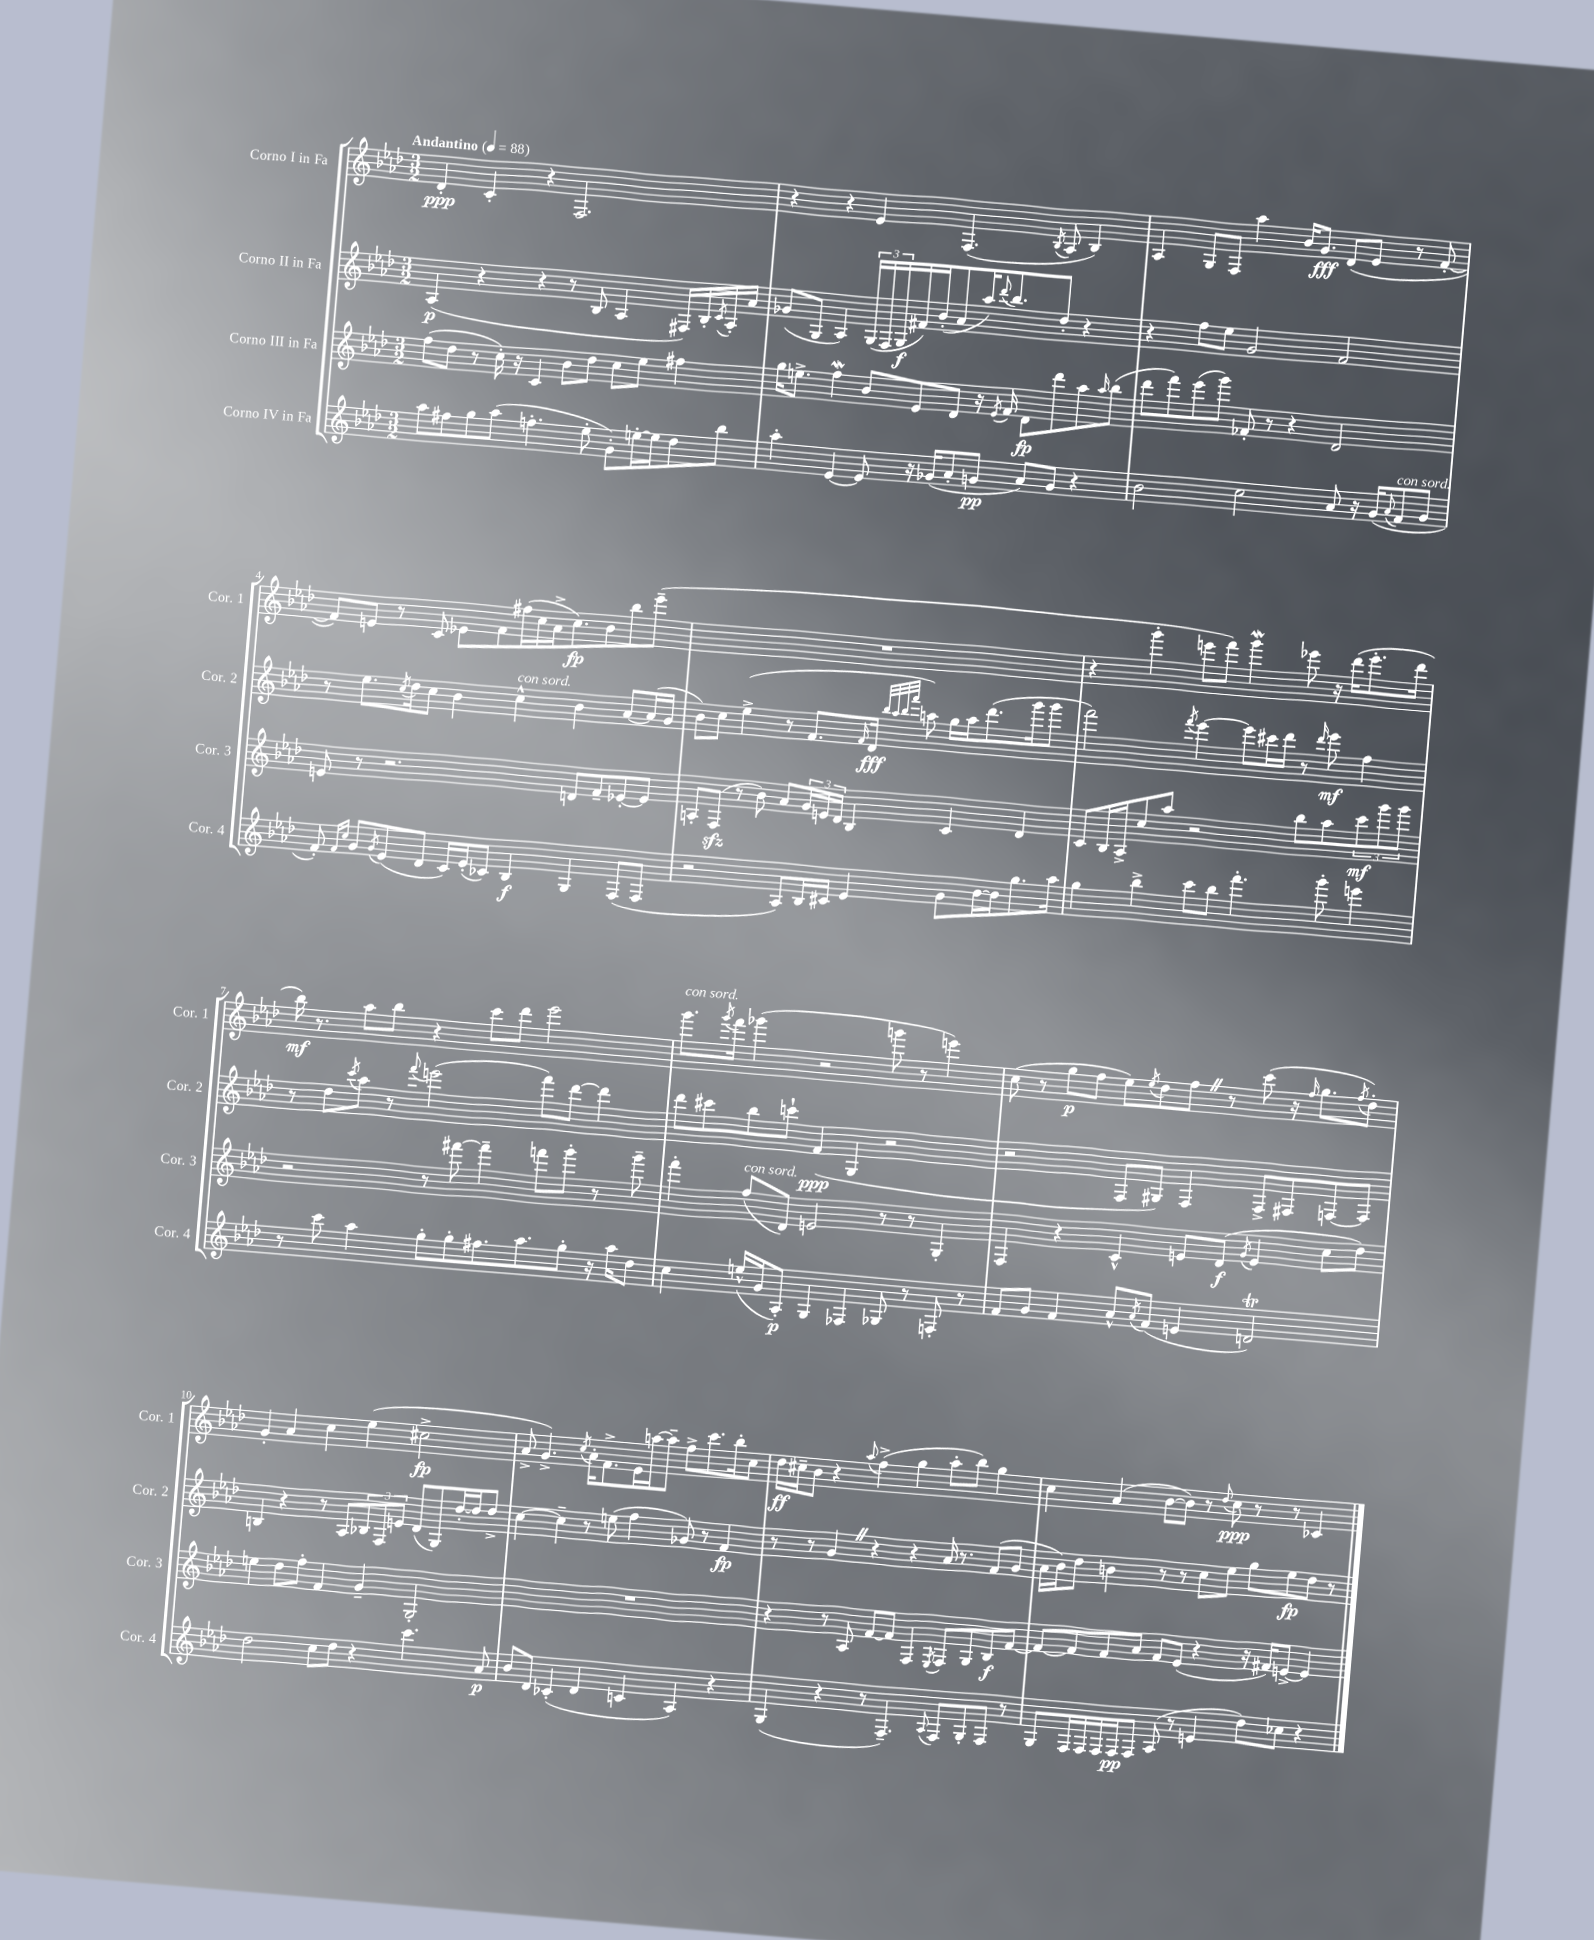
<<
\new StaffGroup <<
\new Staff = "s0" \with { instrumentName = "Corno I in Fa" shortInstrumentName = "Cor. 1" } {
    \clef treble \key aes \major \numericTimeSignature \time 3/2 \tempo "Andantino" 4 = 88
    des'4-.\ppp c'4-. r4 f2. |
    r4 r4 ees'4 f4.( \acciaccatura { bes8 } aes8 bes4) |
    aes4 g8 f8 aes''4 bes'16 g'8.\fff des'8( ees'8 r8 f'8~-. |
    f'8) e'8 r8 c'8 ees'8 f'8 fis''16( c''16 aes'16-> c''8.\fp) bes'8 bes''8 ees'''8--( |
    R1. |
    r4 g'''4-. e'''8 f'''8) g'''4\mordent ees'''8 r16 des'''16( ees'''8.-. des'''16 |
    bes''16\mf) r8. aes''8 bes''8 r4 c'''8 des'''8 ees'''2 |
    g'''8.^\markup { \italic "con sord." } \acciaccatura { g'''8 } f'''16 ges'''4( r2 g'''8 r8 e'''4) |
    c''8( r8 g''8\p f''8 ees''8) \acciaccatura { ees''8 } des''8 f''8 \once \override BreathingSign.text = \markup { \musicglyph "scripts.caesura.straight" } \breathe r8 c'''8( r16 \grace { f''16 } g''8. \acciaccatura { f''8 } des''8-.) |
    g'4-. aes'4 c''4 ees''4( cis''2->\fp |
    aes'8-> g'4.->) \acciaccatura { c''8 } aes'16-. f'8.-> ees'16 a''16~ a''8-- f''8-> c'''8. bes''16-. c''8 |
    des''16\ff cis''16-- bes'8 r4 \appoggiatura { aes''8 } f''4->( g''4 aes''8-. bes''8) g''4 |
    c''4 aes'4( bes'8~ bes'8) r8 \appoggiatura { des''8 } c''8\ppp r8 r8 ces'4 \bar "|." |
}
\new Staff = "s1" \with { instrumentName = "Corno II in Fa" shortInstrumentName = "Cor. 2" } {
    \clef treble \key aes \major \numericTimeSignature \time 3/2
    aes4\p( r4 r4 r8 bes8 aes4 fis16) bes16-. \acciaccatura { c'8 } aes16-. aes'16 |
    ges'8( g8 aes4) \tuplet 3/2 { g16( f16 g16\f } fis'16) bes'16-.( aes'8 aes''16) \appoggiatura { des'''8 } bes''8. des''8-. r4 |
    r4 f''8 ees''8 g'2 f'2 |
    r8 ees''8. \acciaccatura { c''8 } des''16 c''8 bes'4 c''4-^^\markup { \italic "con sord." } bes'4 aes'8~ aes'16( g'16 |
    bes'8) c''8 ees''4->( r8 f'8. \grace { f'16 } des'16\fff \grace { bes''32 aes''32 bes''32 f'''32 } a''8) g''16 a''16 des'''8.( g'''16 g'''8 |
    f'''2) \acciaccatura { f'''8 } ees'''4~ ees'''8 cis'''16 des'''16 r8 \grace { des'''16 } ees'''8\mf f''4 |
    r8 des''8 \acciaccatura { c'''8 } aes''8 r8 \appoggiatura { f'''8 } e'''2( f'''8) des'''8~ des'''4 |
    des'''8 cis'''8 bes''8 c'''8-! f'4\ppp( g4 r2 |
    r2 f8 gis8) f4 f8-> fis8 f8~ f8 |
    b4 r4 r8 aes8 \tuplet 3/2 { bes8 f8 e'8 } des'8( g8) des''16~-. des''16 des''8-> |
    c''4~ c''4-- r8 e''8( f''4 ges'8) r8 f'4\fp |
    r8 r8 g'4 \once \override BreathingSign.text = \markup { \musicglyph "scripts.caesura.straight" } \breathe r4 r4 aes'16 r8. f'8( g'8 |
    aes'16 bes'16) des''8 b'4 r8 r8 c''8 ees''8 g''8 ees''8\fp des''8 r8 \bar "|." |
}
\new Staff = "s2" \with { instrumentName = "Corno III in Fa" shortInstrumentName = "Cor. 3" } {
    \clef treble \key aes \major \numericTimeSignature \time 3/2
    f''8( des''8 r8 c''16-.) r16 c'4 bes'8 des''8 c''8 ees''8 fis''4 |
    g''16 e''8.-> f''4\mordent bes'8 ees'8 des'8 r16 \acciaccatura { ees'8 } f'16 des'8\fp des'''8 aes''8 \grace { aes''16 } bes''8( |
    des'''8 f'''8) ees'''8( g'''8) fes'8-. r8 r4 des'2 |
    e'8 r8 r2. d'8 f'8-- ees'8~-. ees'8 |
    a8-. f8\sfz( r8 bes'8) aes'8 \tuplet 3/2 { g'16 e'16 des'16 } bes4 c'4 des'4 |
    c'8 bes16 aes16-> c''8 aes''8 r2 bes''8 aes''8 \tuplet 3/2 { c'''8\mf g'''8 g'''8 } |
    r2 r8 fis'''8~ fis'''4-- f'''8 g'''8-. r8 g'''8-- |
    f'''4-. f''8^\markup { \italic "con sord." }( des'8) e'2 r8 r8 g4-. |
    f4 r4 c'4-^ e'8 des'8\f( \acciaccatura { g'8 } e'4 c''8 des''8) |
    e''4 des''8 f''8-. f'4 g'4-- g2-. |
    R1. |
    r4 r8 aes8 f'8~ f'8 f4 \acciaccatura { ees8 } f8 g8 bes8\f f'8~ |
    f'8~ f'8 f'8 aes'8 f'8 ees'8( r4 r16 fis'16) e'8~-> e'4 \bar "|." |
}
\new Staff = "s3" \with { instrumentName = "Corno IV in Fa" shortInstrumentName = "Cor. 4" } {
    \clef treble \key aes \major \numericTimeSignature \time 3/2
    aes''8 fis''8 g''8 aes''8( f''4.-. ees''8-. g'8-.) e''16~-. e''16 des''8 bes''8 |
    aes''4-. ees'4~ ees'8 r16 ges'16( aes'8-. g'8\pp aes'8) g'8 r4 |
    bes'2 c''2 aes'8 r16 g'16( \appoggiatura { aes'8 } f'8^\markup { \italic "con sord." } g'8 |
    f'8-.) \grace { f'16 c''16 } g'8 \acciaccatura { g'8 } ees'8( des'8 c'16) ees'16-.( ces'8) bes4\f g4 f8( f8 |
    r2 aes8) bes16 cis'16 ees'4 g'8 bes'16~ bes'16 g''8. aes''16 |
    g''4 bes''4-> c'''8 bes''8 f'''4.-. g'''8-. e'''4 |
    r8 c'''8 aes''4 g''8-. g''8-. fis''8. aes''8. g''8-. r16 aes''16 des''8 |
    c''4 e''16-^( g'16 aes8-.\p) g4 fes4 ges8 r8 f8-. r8 |
    f'8 g'8 f'4 aes'8-^ \acciaccatura { aes'8 } f'8( e'4 d'2\trill) |
    des''2 c''8 des''8 r4 c'''4. aes'8\p |
    bes'8 des'8 ces'4-.( des'4 c'4 aes4) r4 |
    g4( r4 r8 f4.--) \appoggiatura { aes8 } f8 g8-. f8 r8 |
    g8 f16 f16 f16 f16\pp f8 aes8( r8 e'4 des''8) ces''8 r4 \bar "|." |
}
>>
>>
